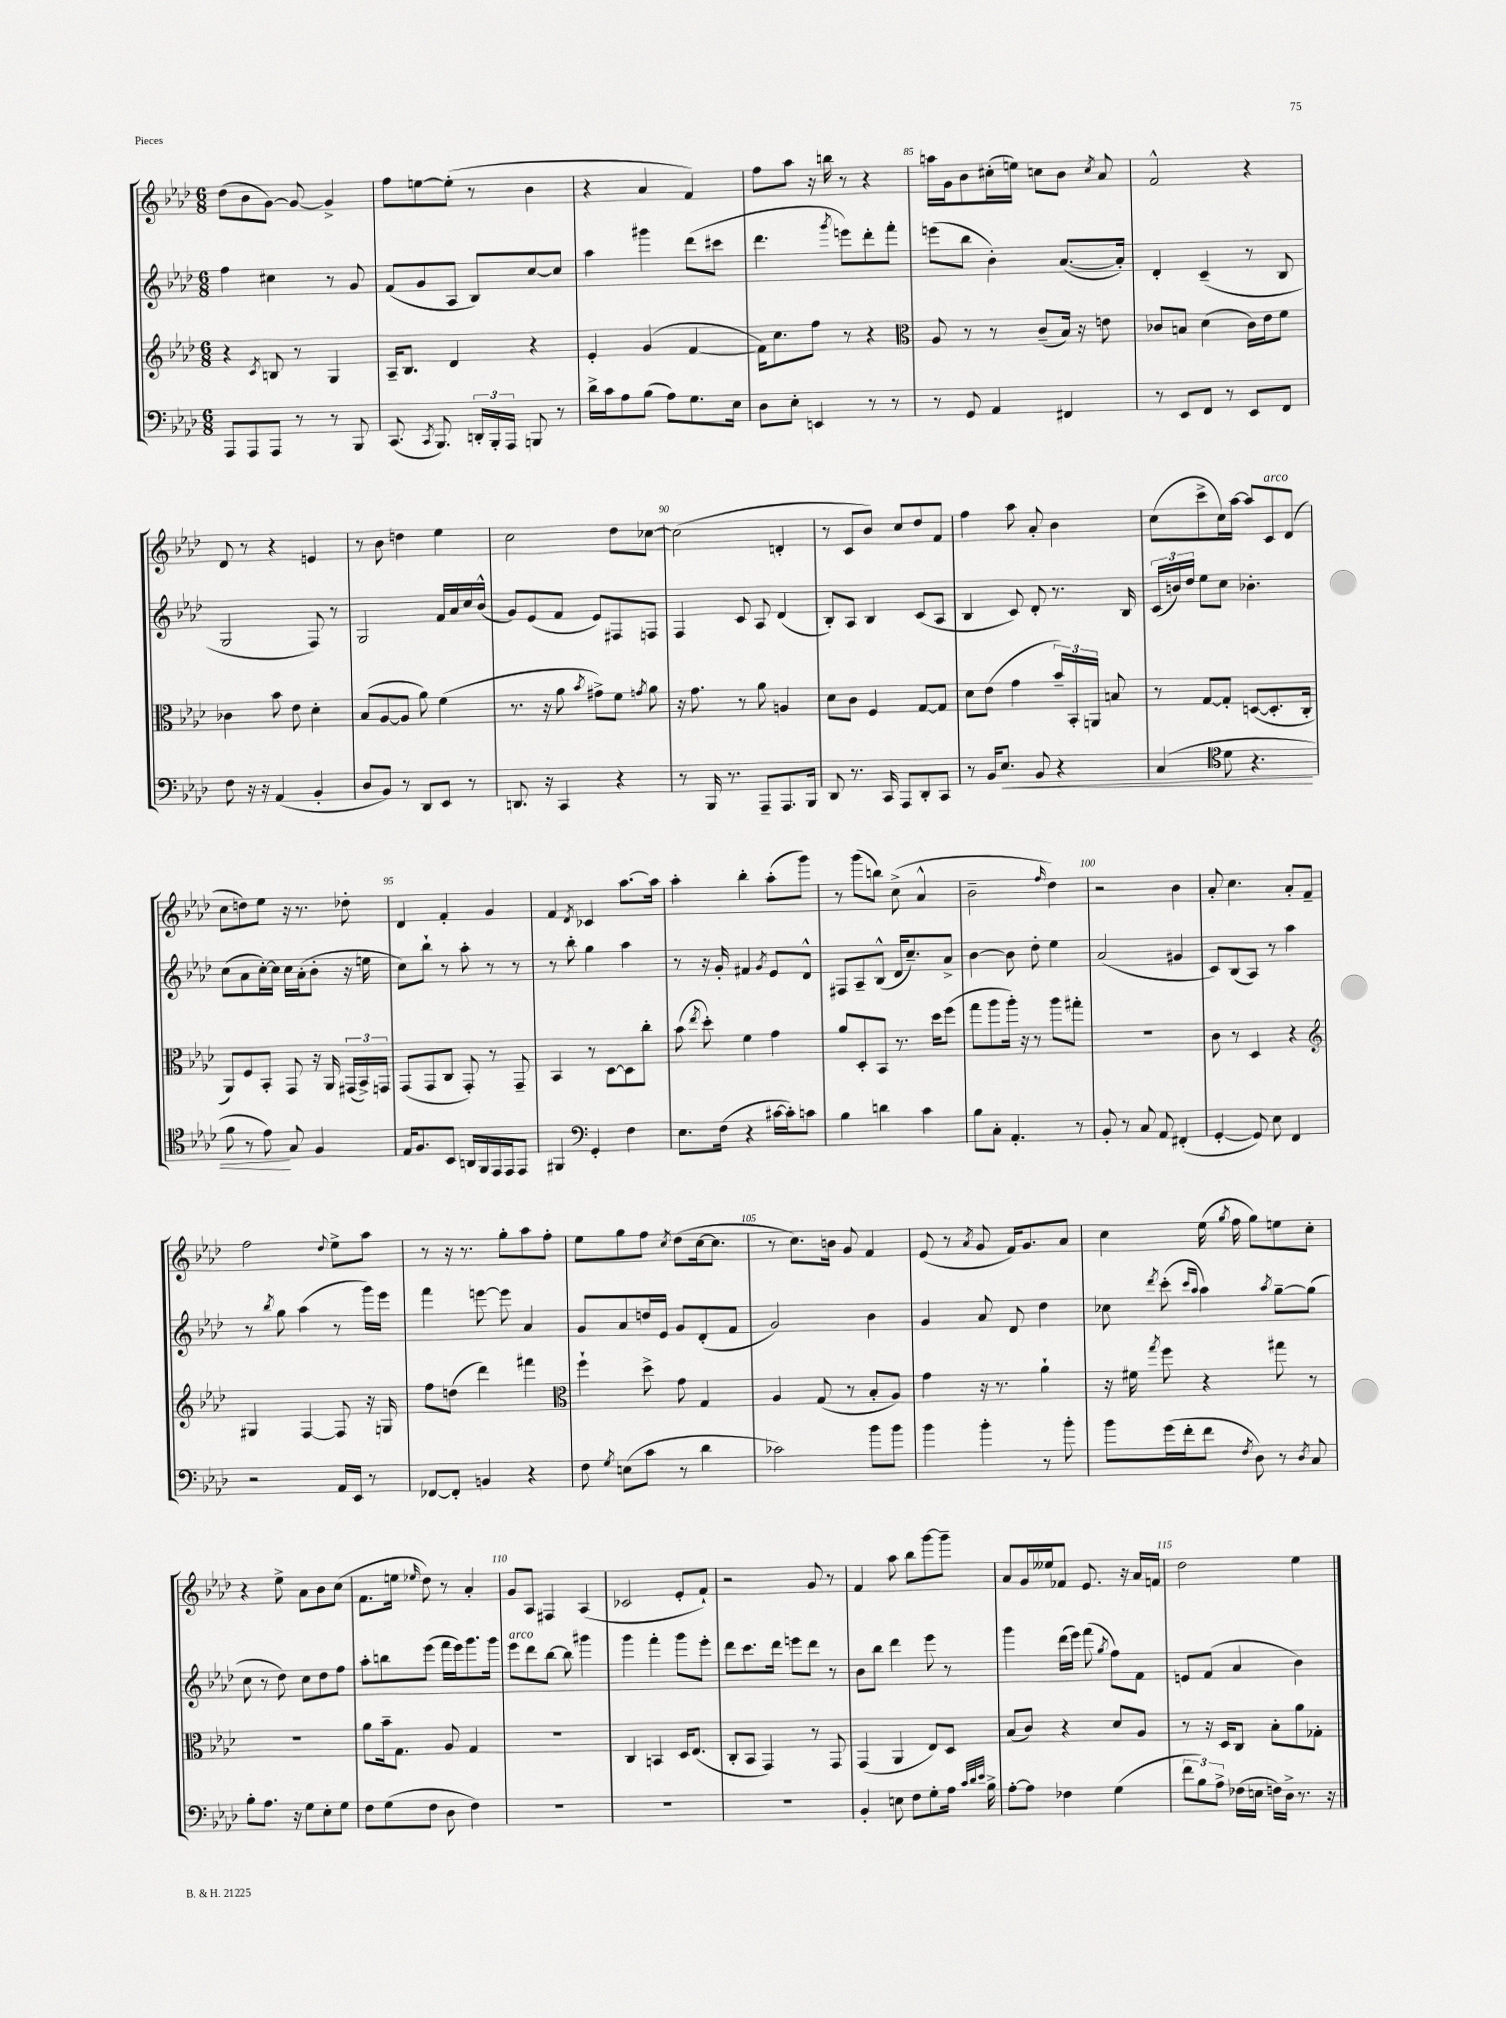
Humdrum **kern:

**kern	**kern	**kern	**kern
*staff4	*staff3	*staff2	*staff1
*clefF4	*clefG2	*clefG2	*clefG2
*k[b-e-a-d-]	*k[b-e-a-d-]	*k[b-e-a-d-]	*k[b-e-a-d-]
*M6/8	*M6/8	*M6/8	*M6/8
8AAA-	4r	4ff	(8dd-
8AAA-	.	.	8b-
.	8qc	.	.
8AAA-	8B	4cc#	[8g)
8r	8r	.	8g_
8r	4G	8r	4g^]
8BBB-	.	8g	.
=	=	=	=
(8.CC	16A-~	(8f	8ff
.	8.B-	.	.
.	.	8g	[8ee
8qCC	.	.	.
8.BBB-)	.	.	.
.	4d-	8A-	(8ee']
24DD'	.	8B-)	8r
24BBB-'	.	.	.
24AAA-	.	.	.
8BBB	4r	[8cc	4b-
8r	.	8cc]	.
=	=	=	=
16d-^	4e-'	4aa-	4r
16c	.	.	.
8A-	.	.	.
(8B-	(4g	4ggg#	4a-
8A-)	.	.	.
8.G	[4f	(8ddd-	4f)
.	.	8ccc#	.
16E-	.	.	.
=	=	=	=
8D-	16f])	4.ddd-	8ff
.	8.cc	.	.
8E-'	.	.	8aa-
4EE	8ff	.	16r
.	.	.	16bb
.	.	8qggg	.
.	8r	8eee)	8r
8r	4r	8ddd-'	4r
8r	.	8fff'	.
=	=	=	=
*	*clefC3	*	*
8r	8A-	(8eee	16aa
.	.	.	16g
8GG	8r	8bb-	8b-
4AA-	8r	4b-')	(16cc#'
.	.	.	16ee)
.	(8c~	.	8cc
4FF#	16B-)	([8.a-	8b-
.	16r	.	.
.	.	.	8qcc
.	8e	.	8a-
.	.	16a-'])	.
=	=	=	=
8r	8c-	4d-'	2f^^
8EE-	8B	.	.
8FF	(4d-	(4c~	.
8r	.	.	.
8EE-	16c-)	8r	4r
.	16e-	.	.
8FF	8f	8B-	.
=	=	=	=
8F	4c-	2G	8d-
16r	.	.	8r
16r	.	.	.
(4AA-	8b-	.	4r
.	8e-	.	.
4BB-'	4d-'	8F)	4e
.	.	8r	.
=	=	=	=
8D-	(8B-	2G	8r
8BB-)	[8A-	.	8b-
8r	8A-]	.	4dd
8DD-	8a-)	.	.
8EE-	(4f	16f	4ee-
.	.	16a-	.
8r	.	16cc	.
.	.	(16b-^^	.
=	=	=	=
8.DD	8.r	8g)	2cc
.	.	(8e-	.
16r	16r	.	.
4CC	8a-	8f	.
.	8qb-	.	.
.	8g#^)	8e-)	.
4r	8f	8F#	8dd-
.	8qg	.	.
.	8a-	8F	[8cc-
=	=	=	=
8r	16r	4F	(2cc-]
.	8.g	.	.
16BBB-	.	.	.
8.r	.	.	.
.	8r	8c	.
8AAA-~	8a-	8A-	.
8.AAA-	4A	(4d-	4d'
16BBB-	.	.	.
=	=	=	=
8DD-	8d-	8B-')	8r
8.r	8c	8A-	8c
.	4F	4B-	8b-)
16CC	.	.	.
8AAA-	.	.	8cc
8DD-'	[8G	(8c	8dd-
8CC	8G]	8A-	8f
=	=	=	=
8r	8d-	4B-	4ff
16BB-	(8e-	.	.
8.E-	.	.	.
.	4g	8c)	8aa-
8BB-	.	8d-'	8a-'
4r	24b-~)	8.r	4b-
.	24BB-'	.	.
.	24AA	.	.
.	8B	.	.
.	.	16B-	.
=	=	=	=
(4C	8r	(24c	(8cc
.	.	24b)	.
.	.	24dd-	.
.	[8G	8ee-	8ccc^
*clefC4	*	*	*
8d-	8G']	8cc	16cc)
.	.	.	[16aa-
4.r	([8D	4.b-'	8aa-]
.	8.D']	.	8c
.	.	.	(8d-
.	16C'	.	.
=	=	=	=
8f	8AA-)	(8cc	8cc
8r	8F	8a-	8dd)
8e-)	8BB-'	[16cc')	8ee-
.	.	16cc]	.
8G	8GG	16cc	16r
.	.	(16a-'	8.r
4F	16r	8b-'	.
.	16AA-	.	.
.	(24GG#	16r	8dd-'
.	24BB-^)	.	.
.	.	16ee	.
.	24GG	.	.
=	=	=	=
16E-	(8GG	8cc)	4d-
8.F	.	.	.
.	8GG	8bb-`	.
8BB-	8C	8r	4f'
16AA	8GG')	8aa-'	.
16FF	.	.	.
16EE-	8r	8r	4g
16EE-	.	.	.
8EE-	8GG~	8r	.
=	=	=	=
4FF#	4BB-	8r	4f
.	.	8bb-'	.
*clefF4	*	*	*
.	.	.	8qd-
4GG'	8r	4gg	4c-
.	[8D-	.	.
4F	8D-]	4aa-	[8.aa-
.	8cc'	.	.
.	.	.	16aa-]
=	=	=	=
8.E-	(8b-	8r	4aa-'
.	8qee-	.	.
.	8dd-')	16r	.
(16F	.	16g'	.
4r	4f	4f#	4bb-'
.	.	8qg	.
[16c#	4g	8e-	(8aa-'
16c#'])	.	.	.
8c	.	8d-^^	8ggg)
=	=	=	=
4B-	8a-	8F#	8r
.	8D-'	8A-~	(8ggg
4d	8BB-	(8B-^^	8bb)
.	8.r	16d-	(8cc^
.	.	8.cc~)	.
4c	.	.	4a-^^
.	16dd-	.	.
.	(8ff	8a-^	.
=	=	=	=
8B-	8gg	[4b-	2b-~
8C'	8aa-	.	.
4.AA-'	16aa-')	8b-]	.
.	16r	.	.
.	8r	8dd-'	.
.	.	.	16qqff
.	8aa-	4ee-	4dd-)
8r	8gg#'	.	.
=	=	=	=
8BB-'	2.r	(2a-	2r
8r	.	.	.
8C	.	.	.
8AA-	.	.	.
(4FF#'	.	4g#	4b-
=	=	=	=
[4GG'	8c	8c)	8a-'
.	8r	(8B-	4.cc
8GG])	4D-	8A-)	.
8E-	.	8r	.
4FF	4r	4aa-	8a-'
.	.	.	8f~
=	=	=	=
*	*clefG2	*	*
2r	4G#	8r	2ff
.	.	8qbb-	.
.	.	8gg	.
.	[4F	(4aa-	.
.	.	.	8qqdd-
16AA-	8F]	8r	8ee-^
16EE-	.	.	.
8r	16r	16ggg)	8aa-
.	16G	16eee-	.
=	=	=	=
[8FF-	8ff	4fff	8r
8FF-']	(8dd	.	16r
.	.	.	8.r
4BB	4ddd-)	[8eee	.
.	.	8eee]	8gg'
4r	4fff#	4a-	8aa-
.	.	.	8ff'
=	=	=	=
*	*clefC3	*	*
8F	4ff`	8g	8ee-
8qG	.	.	.
(8E	.	8a-	8gg
8c	8dd-^	16dd	8ff
.	.	16e-	.
.	.	.	8qcc
8r	8g	8g	(8dd-
4d-	4G	(8d-'	[16cc
.	.	.	8.cc]
.	.	8f	.
=	=	=	=
2c-)	4A-	2g)	8r
.	.	.	8.cc)
.	(8G	.	.
.	.	.	16b
.	8r	.	8g
8b-	8B-'	4b-	4f
8b-	8A-)	.	.
=	=	=	=
4b-	4g	4g	(8e-
.	.	.	8r
.	.	.	8qa-
4b-'	16r	8a-	8g
.	8.r	.	.
.	.	8d-	16f)
.	.	.	8.g
8r	4a-`	4dd-	.
8b-'	.	.	8a-
=	=	=	=
8b-	16r	8cc-	4cc
.	16f#	.	.
.	8qgg	8qddd-	.
(16g	8ff	(8ccc'	.
16f'	.	.	.
.	.	16qqccc	.
.	.	16qqaa-	.
8f	4r	4aa-)	(16ee-
.	.	.	8qgg
.	.	.	16ff
8qF	.	.	.
8D-)	.	.	8gg)
.	.	8qaa-	.
8r	8gg#	[8gg~	8ee
8qD-	.	.	.
8C	8r	(8gg]	8cc'
=	=	=	=
8B-'	2.r	8cc	4r
8.A-	.	8r	.
.	.	8dd-)	8ee-^
16r	.	.	.
8G	.	8cc	8a-
8E-'	.	8dd-	8b-
8G	.	8ff	(8cc
=	=	=	=
8F	8a-	8aa-'	8.f
(8G	16b-~	8bb	.
.	8.G	.	16ee
.	.	.	16qqee-
8F	.	(8eee-	8dd-)
8D-	8A-	16fff	8r
.	.	16eee-)	.
4F)	4G	8.ggg	4a-'
.	.	16ggg	.
=	=	=	=
2.r	2.r	8eee-	8g
.	.	8ddd-	8A-
.	.	[8bb-	4F#
.	.	8bb-]	.
.	.	4ggg#	(4A-
=	=	=	=
2.r	4C	4ggg	2c-
.	4BB	4fff'	.
.	16D-	8ggg	8e-'
.	(8.E-	.	.
.	.	8eee-'	8f`)
=	=	=	=
2.r	8C'	8ddd-	2r
.	8BB-	8.ccc	.
.	4GG)	.	.
.	.	16ddd-	.
.	.	8eee	.
.	8r	8ddd-	8g
.	8GG	8r	8r
=	=	=	=
4BB-'	(4GG	8b-	4f
.	.	8bb-	.
8E	4AA-	4ddd-	8aa-
8F	.	.	8bb-
8G'	8E-)	8eee-	[8ggg
16A-	8D-	8r	8ggg~]
32qqc	.	.	.
32qqd-	.	.	.
32qqe-	.	.	.
16B-^	.	.	.
=	=	=	=
[8A-'	(8B-	4ggg	8a-
8A-]	8c)	.	16g
.	.	.	16ee--
4F-	4r	(16ddd-	8f-
.	.	16eee-)	.
.	.	(8fff	8.e-
.	.	8qgg	.
(4G	8d-	8ff)	.
.	.	.	16r
.	8A-	8f	16a-
.	.	.	16f
=	=	=	=
12f	8r	8e	2dd-
12B-)	.	.	.
.	16r	(8f	.
12A-^	.	.	.
.	16D-	.	.
(16F-	8C	4a-	.
16E	.	.	.
16F)	8B-'	.	.
16D-^	.	.	.
8.r	8a-	4b-)	4ee-
.	8G-'	.	.
16r	.	.	.
==	==	==	==
*-	*-	*-	*-
